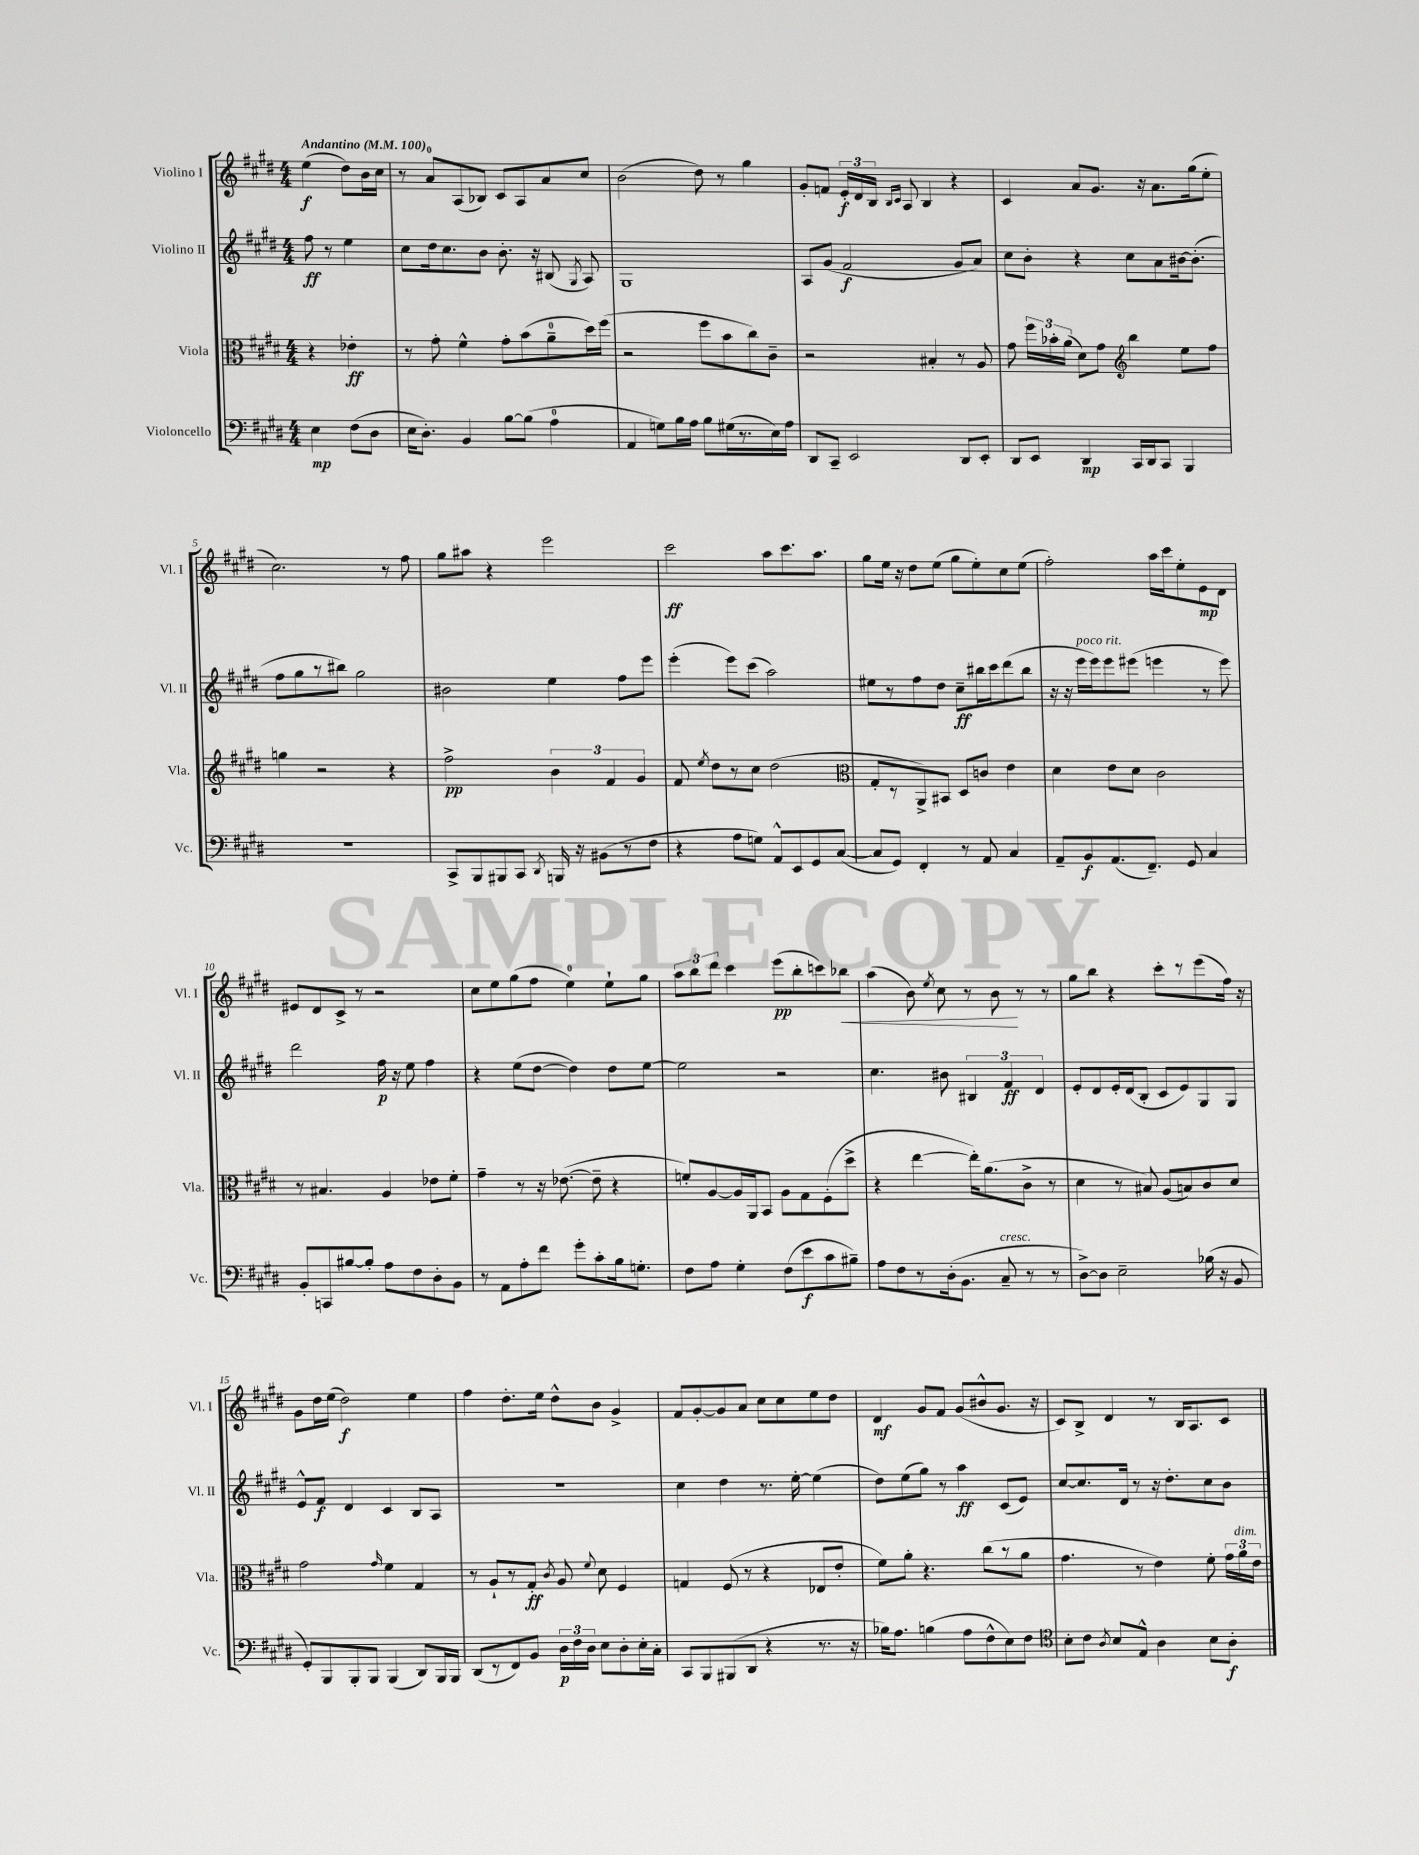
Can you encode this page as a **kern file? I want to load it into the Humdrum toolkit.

**kern	**kern	**kern	**kern
*staff4	*staff3	*staff2	*staff1
*clefF4	*clefC3	*clefG2	*clefG2
*k[f#c#g#d#]	*k[f#c#g#d#]	*k[f#c#g#d#]	*k[f#c#g#d#]
*M4/4	*M4/4	*M4/4	*M4/4
*MM100	*MM100	*MM100	*MM100
4E\	4r	8ff#\	(4ee\
.	.	8r	.
(8F#\L	4e-'\	4ee\	8dd#\L)
8D#\J	.	.	16b\L
.	.	.	16cc#\JJ
=	=	=	=
16E\LK	8r	8cc#\L	8r
8.D#'\J)	.	.	.
.	8g#'\	16dd#\k	8a/L
.	.	8.cc#\	.
4BB/	4f#^^\	.	(8A/
.	.	8b\J	8B-/J)
[8B\L	8g#'\L	8.b'\	8c#/L
(8B\]J	(8b\	.	8A/
.	.	16r	.
4A\	8a~\	(8B#/	8a/
.	.	8qG#/	.
.	16dd#\L)	8A/)	8cc#/J
.	(16ff#\JJ	.	.
=	=	=	=
4AA/	2r	1G#	(2b\
8G\L)	.	.	.
16B\L	.	.	.
16A\JJ	.	.	.
8B\L	8ff#\L	.	8dd#\)
(16G#\L	8b\	.	8r
8.r	.	.	.
.	8cc#\)	.	4gg#\
16E\)	8c#~\J	.	.
16A\JJ	.	.	.
=	=	=	=
8DD#/L	2r	8A/L	8g#'/L
8CC#~/J	.	(8g#/J	8f/J
2EE/	.	2f#/	24e'/LL
.	.	.	24d#/
.	.	.	24B/JJ
.	.	.	16qqB/LL
.	.	.	16qqc#/JJ
.	.	.	8A/
.	4B#'/	.	4B/
8DD#/L	8r	8g#/L	4r
8EE'/J	8A/	8a/J)	.
=	=	=	=
8DD#/L	8g#\	8cc#\L	4c#/
8EE/J	24ff#\LL	8b'\J	.
.	24b-'\	.	.
.	(24a\JJ	.	.
4DD#/	8d#\L)	4r	8a/L
.	8g#\J	.	8.g#/J
*	*clefG2	*	*
16CC#/LL	4bb\	8cc#\L	.
16DD#/J	.	.	16r
8CC#/J	.	8a\	8.a\L
4BBB/	8ee\L	[16b#\k	.
.	.	(8.b#'\]J	(16gg#\k
.	8ff#\J	.	8ee'\J
=	=	=	=
1r	4gg\	8ff#\L	2.cc#\)
.	.	8gg#\	.
.	2r	8r	.
.	.	8bb#\J)	.
.	.	2gg#\	.
.	4r	.	8r
.	.	.	8ff#\
=	=	=	=
8CC#^/L	2ff#^\	2b#\	8gg#\L
8BBB/	.	.	8aa#\J
8BBB#/	.	.	4r
8CC#/J	.	.	.
8qDD#/	.	.	.
16BBB/	6b\	4ee\	2eee\
16r	.	.	.
(8BB#\L	.	.	.
.	6f#/	.	.
8r	.	8ff#\L	.
.	6g#/	.	.
8F#\J	.	8eee\J	.
=	=	=	=
4r	8f#/	(4eee'\	2ccc#\
.	8qee/	.	.
.	8dd#\L	.	.
8A\L	8r	8eee\L)	.
8G\J)	8cc#\J	(8ccc#\J	.
8AA^^/L	(2dd#\	2aa\)	8aa\L
8EE/	.	.	8.ccc#\
8GG#/	.	.	.
.	.	.	8.aa\J
([8C#/J	.	.	.
=	=	=	=
*	*clefC3	*	*
8C#/]L	8G#'/L	8ee#\L	8gg#\L
8GG#/J)	8r	8r	16ee\Jk
.	.	.	16r
4FF#'/	8AA^/)	8ff#\	8dd#\L
.	8BB#/J	8dd#\J	(8ee\J
8r	8D#/L	8cc#~\L	8gg#\L
8AA/	8c/J	16bb#\L	8ee'\)
.	.	16ccc#\J	.
4C#/	4e\	(8ddd#\	8cc#\
.	.	8bb#\J	(8ee\J
=	=	=	=
8AA~/L	4d#\	16r	2ff#'\)
.	.	16r	.
8BB/	.	16eee\LL	.
.	.	16eee\J)	.
(8.AA/	8e\L	8eee\	.
.	8d#\J	(8eee#\J	.
8.FF#~/J)	.	.	.
.	2c#\	4eee\	16aa\LL
.	.	.	16ccc#\J
8GG#/	.	.	8ee'\
4C#/	.	8r	8e\
.	.	8eee\)	8d#\J
=	=	=	=
8BB'/L	8r	2ddd#\	8e#/L
8CC/	4.B#/	.	8d#/
[8B#/	.	.	8c#^/J
8B#'/]J	.	.	8r
8A\L	4A/	16ff#\	2r
.	.	16r	.
8F#\	.	8ee\	.
8D#'\	8e-\L	4ff#\	.
8BB\J	8f#'\J	.	.
=	=	=	=
8r	4g#~\	4r	8cc#\L
8AA\L	.	.	8ee\
8A'\	8r	(8ee\L	(8gg#\
8f#\J	16r	[8dd#\J	8ff#\J
.	([8.e-\	.	.
8g#'\L	.	4dd#\])	4ee\)
8c#'\	8e-~\]	.	.
16B\k	4r	8dd#\L	8ee`\L
8.G'\J	.	.	.
.	.	[8ee\J	8gg#\J
=	=	=	=
8F#\L	8f'/L)	2ee\]	12aa\L
.	.	.	12bb\
8A\J	[8A/	.	.
.	.	.	12ddd#\J
4G#'\	16A/]L	.	4ccc#\
.	16AA/J	.	.
.	8BB/J	.	.
(8F#\L	8A\L	2r	(8eee\L
8e\	8G#\	.	8bb'\
8c#\	(8F#'\	.	8ccc\)
8B#~\J)	8dd#^\J	.	8bb-\J
=	=	=	=
8A\L	4r	4.cc#\	(4aa\
8F#\	.	.	.
8r	[4ee\	.	8b\)
.	.	.	8qee/
(16D#'\k	.	8b#\	8cc#\
8.BB\J	.	.	.
.	16ee'\]LK)	6B#/	8r
.	(8.a\	.	.
8C#~/	.	.	8b\
.	.	6f#/	.
8r	8c#^\J	.	8r
.	.	6d#/	.
8r	8r	.	8r
=	=	=	=
[8D#^\L)	4d#\	8e'/L	8gg#\L
8D#\]J	.	8d#/	8bb\J
2E~\	8r	16e'/L	4r
.	.	(16d#/J	.
.	8B#/)	8B'/J	.
.	(8A/L	8c#/L	8ccc#'\L
.	8B/)	8e/)	8r
(16B-\	8c#/	8G#/	(8eee\
16r	.	.	.
8BB/	8d#/J	8G#/J	16ff#\Jk)
.	.	.	16r
=	=	=	=
8GG#'/L)	2g#\	8e^^/L	8g#\L
8BBB/	.	8f#/J	16dd#\L
.	.	.	(16ee\JJ
8BBB'/	.	4d#/	2dd#\)
8BBB/J	.	.	.
.	16qqg#/	.	.
(4BBB/	4f#\	4c#/	.
8DD#/L)	4G#/	8B/L	4ee\
16BBB/L	.	8A/J	.
16BBB/JJ	.	.	.
=	=	=	=
(8DD#/L	8r	1r	4ff#\
8r	8A`/L	.	.
8FF#/)	8r	.	8.dd#'\L
8BB/J	8G#'/J	.	.
.	.	.	16ee\Jk
.	8qc#/	.	.
24D#\LL	8A/	.	8dd#^^\L
24F#\	.	.	.
24D#\JJ	.	.	.
.	8qqf#/	.	.
8E\L	8d#\	.	8b\J
8D#'\	4F#/	.	4g#^/
16E'\L	.	.	.
16C#'\JJ	.	.	.
=	=	=	=
8CC#/L	4G/	4cc#\	8f#/L
8BBB/	.	.	[8g#'/
(8BBB#/	(8F#/	4dd#\	8g#/]
8DD#/J	8r	.	8a/J
4r	4r	8.r	8cc#\L
.	.	.	8cc#\
.	.	[16ee'\	.
8.r	8E-/L	(4ee\]	8ee\
.	8e'/J	.	8dd#\J
16r	.	.	.
=	=	=	=
16B-\LK)	8f#\L)	8dd#\L)	4d#/
8.A\J	.	.	.
.	8a'\J	(8ee\	.
(4B\	4.r	8gg#\J)	8g#/L
.	.	8r	8f#/J
8A\L	.	4aa\	(8g#/L
8F#^^\	(8cc#\L	.	8b#^^/
8E\)	8r	(8c#/L	8.g#/J
8F#\J	8a\J	8e/J)	.
.	.	.	16r
=	=	=	=
*clefC4	*	*	*
8B'\L	4.g#\	[8cc#/L	8c#/L)
8c#\J	.	8.cc#/]	8B^/J
8qA/	.	.	.
8B/L	.	.	4d#/
.	.	16d#/Jk	.
8E^^/J	8r	8r	.
4A\	4e\)	16r	8r
.	.	8.dd#'\L	.
.	.	.	16B/LK
.	.	.	8.A/
8B\L	8f#'\	8cc#\	.
8A'\J	24g#\LL	8b\J	8c#/J
.	24a\	.	.
.	24e\JJ	.	.
==	==	==	==
*-	*-	*-	*-
